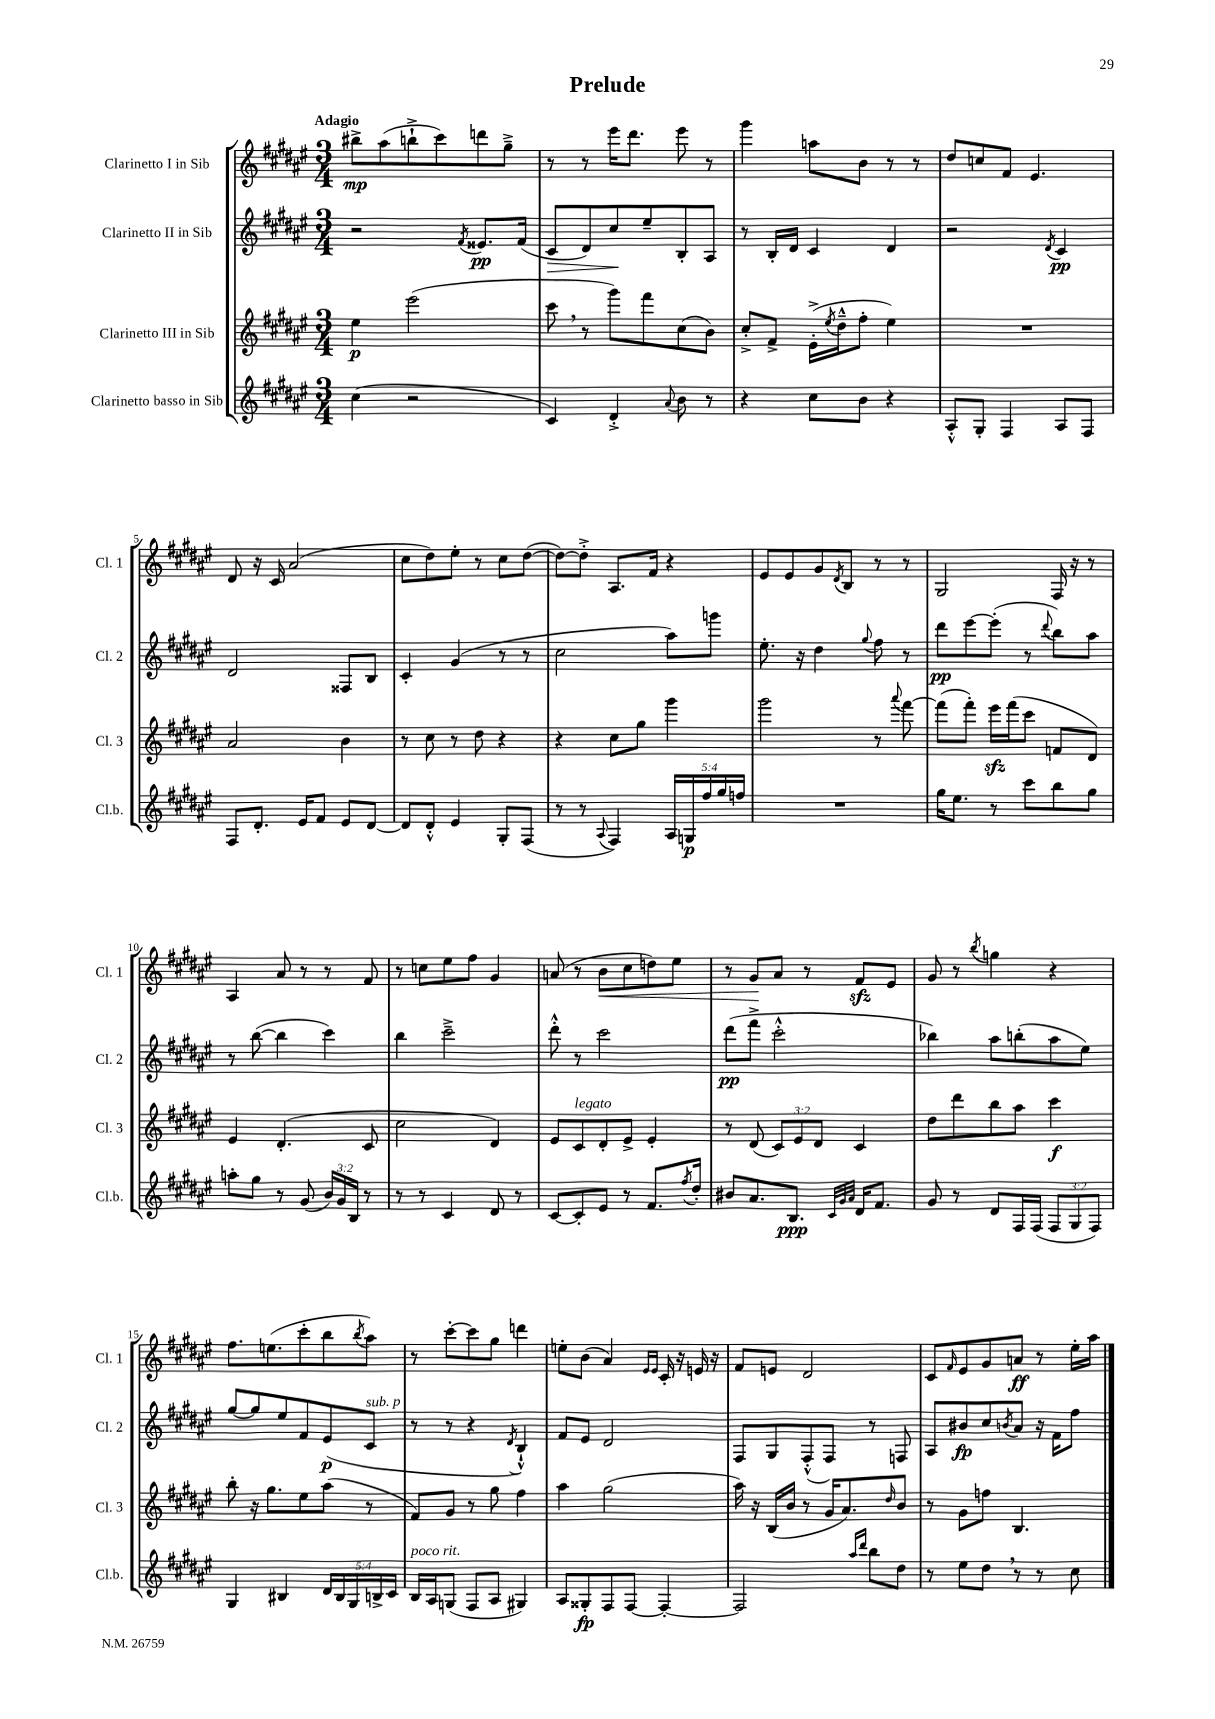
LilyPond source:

\header { title = "Prelude" }
<<
\new StaffGroup <<
\new Staff = "s0" \with { instrumentName = "Clarinetto I in Sib" shortInstrumentName = "Cl. 1" } {
    \clef treble \key fis \major \numericTimeSignature \time 3/4 \tempo "Adagio"
    bis''8->\mp ais''8( b''8-!-> cis'''8) d'''8 gis''8---> |
    r8 r8 eis'''16 dis'''8. eis'''8 r8 |
    gis'''4 a''8 b'8 r8 r8 |
    dis''8 c''8 fis'8 eis'4. |
    dis'8 r16 cis'16 ais'2( |
    cis''8 dis''8) eis''8-. r8 cis''8 dis''8~( |
    dis''8~) dis''8-.-> ais8. fis'16 r4 |
    eis'8 eis'8 gis'8 \acciaccatura { dis'8 } b8 r8 r8 |
    gis2 fis16 r16 r8 |
    ais4 ais'8 r8 r8 fis'8 |
    r8 c''8 eis''8 fis''8 gis'4 |
    a'8( r8 b'8\< cis''8 d''8) eis''8 |
    r8 gis'8\! ais'8 r8 fis'8\sfz eis'8 |
    gis'8 r8 \acciaccatura { b''8 } g''4 r4 |
    fis''8. e''8.( cis'''8-. b''8 \acciaccatura { b''8 } ais''8) |
    r8 cis'''8~-. cis'''8 gis''8 d'''4 |
    e''8-. b'8( ais'4) \grace { eis'16 eis'16 } cis'16-. r16 e'16 r16 |
    fis'8 e'8 dis'2 |
    cis'8 \grace { fis'16 } eis'8 gis'8 a'8\ff r8 eis''16-. ais''16 \bar "|." |
}
\new Staff = "s1" \with { instrumentName = "Clarinetto II in Sib" shortInstrumentName = "Cl. 2" } {
    \clef treble \key fis \major \numericTimeSignature \time 3/4
    r2 \acciaccatura { fis'8 } eisis'8.\pp fis'16( |
    cis'8\> dis'8) cis''8\! eis''8-- b8-. ais8 |
    r8 b16-. dis'16 cis'4 dis'4 |
    r2 \acciaccatura { dis'8 } cis'4\pp |
    dis'2 fisis8 b8 |
    cis'4-. gis'4( r8 r8 |
    cis''2 ais''8) g'''8 |
    eis''8.-. r16 dis''4 \appoggiatura { gis''8 } fis''8 r8 |
    dis'''8\pp eis'''8~ eis'''8-.( r8 \appoggiatura { dis'''8 } b''8) ais''8 |
    r8 b''8~( b''4 cis'''4) |
    b''4 cis'''2---> |
    dis'''8-.-^ r8 cis'''2 |
    dis'''8\pp( fis'''8-> cis'''2-.-^ |
    bes''4) ais''8 b''8-.( ais''8 eis''8) |
    gis''8~ gis''8 eis''8 fis'8 eis'8\p( cis'8^\markup { \italic "sub. p" } |
    r8 r8 r4 \acciaccatura { dis'8 } b4-!-^) |
    fis'8 eis'8 dis'2 |
    fis8 gis8 fis8-.-^( fis8) r8 f8 |
    ais8 bis'8\fp cis''8 \acciaccatura { b'8 } ais'8 r16 fis'16 fis''8 \bar "|." |
}
\new Staff = "s2" \with { instrumentName = "Clarinetto III in Sib" shortInstrumentName = "Cl. 3" } {
    \clef treble \key fis \major \numericTimeSignature \time 3/4 \override Staff.TupletNumber.text = #tuplet-number::calc-fraction-text
    eis''4\p eis'''2( |
    cis'''8 \breathe r8 gis'''8) fis'''8 cis''8( b'8) |
    cis''8-.-> fis'8-> eis'16-.->( \acciaccatura { eis''8 } dis''16---^ fis''8-. eis''4) |
    R2. |
    ais'2 b'4 |
    r8 cis''8 r8 dis''8 r4 |
    r4 cis''8 gis''8 gis'''4 |
    gis'''2 r8 \appoggiatura { ais'''8 } fis'''8~ |
    fis'''8( fis'''8-.) eis'''16\sfz fis'''16( cis'''8 f'8 dis'8) |
    eis'4 dis'4.-.( cis'8 |
    cis''2 dis'4) |
    eis'8 cis'8^\markup { \italic "legato" } dis'8-. eis'8-> eis'4-. |
    r8 dis'8( \tuplet 3/2 { cis'8) eis'8 dis'8 } cis'4 |
    dis''8 dis'''8 b''8 ais''8 cis'''4\f |
    b''8-. r16 gis''8. eis''8 ais''8( r8 |
    fis'8) gis'8 r8 gis''8 fis''4 |
    ais''4 gis''2( |
    ais''16) r16 b16( b'16 r8 gis'16 ais'8.) \grace { dis''16 } b'8 |
    r8 gis'8 f''8 b4. \bar "|." |
}
\new Staff = "s3" \with { instrumentName = "Clarinetto basso in Sib" shortInstrumentName = "Cl.b." } {
    \clef treble \key fis \major \numericTimeSignature \time 3/4 \override Staff.TupletNumber.text = #tuplet-number::calc-fraction-text
    cis''4( r2 |
    cis'4) dis'4-.-> \appoggiatura { ais'8 } b'8 r8 |
    r4 cis''8 b'8 r4 |
    ais8-.-^ gis8-. fis4 ais8 fis8 |
    fis8 dis'8.-. eis'16 fis'8 eis'8 dis'8~ |
    dis'8 dis'8-.-^ eis'4 gis8-. fis8( |
    r8 r8 \appoggiatura { ais8 } fis4) \tuplet 5/4 { ais16 g16\p fis''16 gis''16 f''16 } |
    R2. |
    gis''16 eis''8. r8 cis'''8 b''8 gis''8 |
    a''8-. gis''8 r8 gis'8( \tuplet 3/2 { b'16) gis'16 b16 } r8 |
    r8 r8 cis'4 dis'8 r8 |
    cis'8~ cis'8-. eis'8 r8 fis'8. \acciaccatura { fis''8 } dis''16-. |
    bis'8 ais'8. b8.\ppp \grace { cis'32 gis'32 ais'32 } dis'16 fis'8. |
    gis'8 r8 dis'8 fis16 fis16( \tuplet 3/2 { fis8 gis8 fis8) } |
    gis4 bis4 \tuplet 5/4 { dis'16 bis16 gis16 b16-> cis'16 } |
    b16^\markup { \italic "poco rit." } ais16 g8( fis8 ais8 gis4) |
    ais8 gisis8-.\fp fis8 fis8~ fis4~-. |
    fis2 \grace { ais''16 dis'''16 } b''8 dis''8 |
    r8 eis''8 dis''8 \breathe r8 r8 cis''8 \bar "|." |
}
>>
>>
